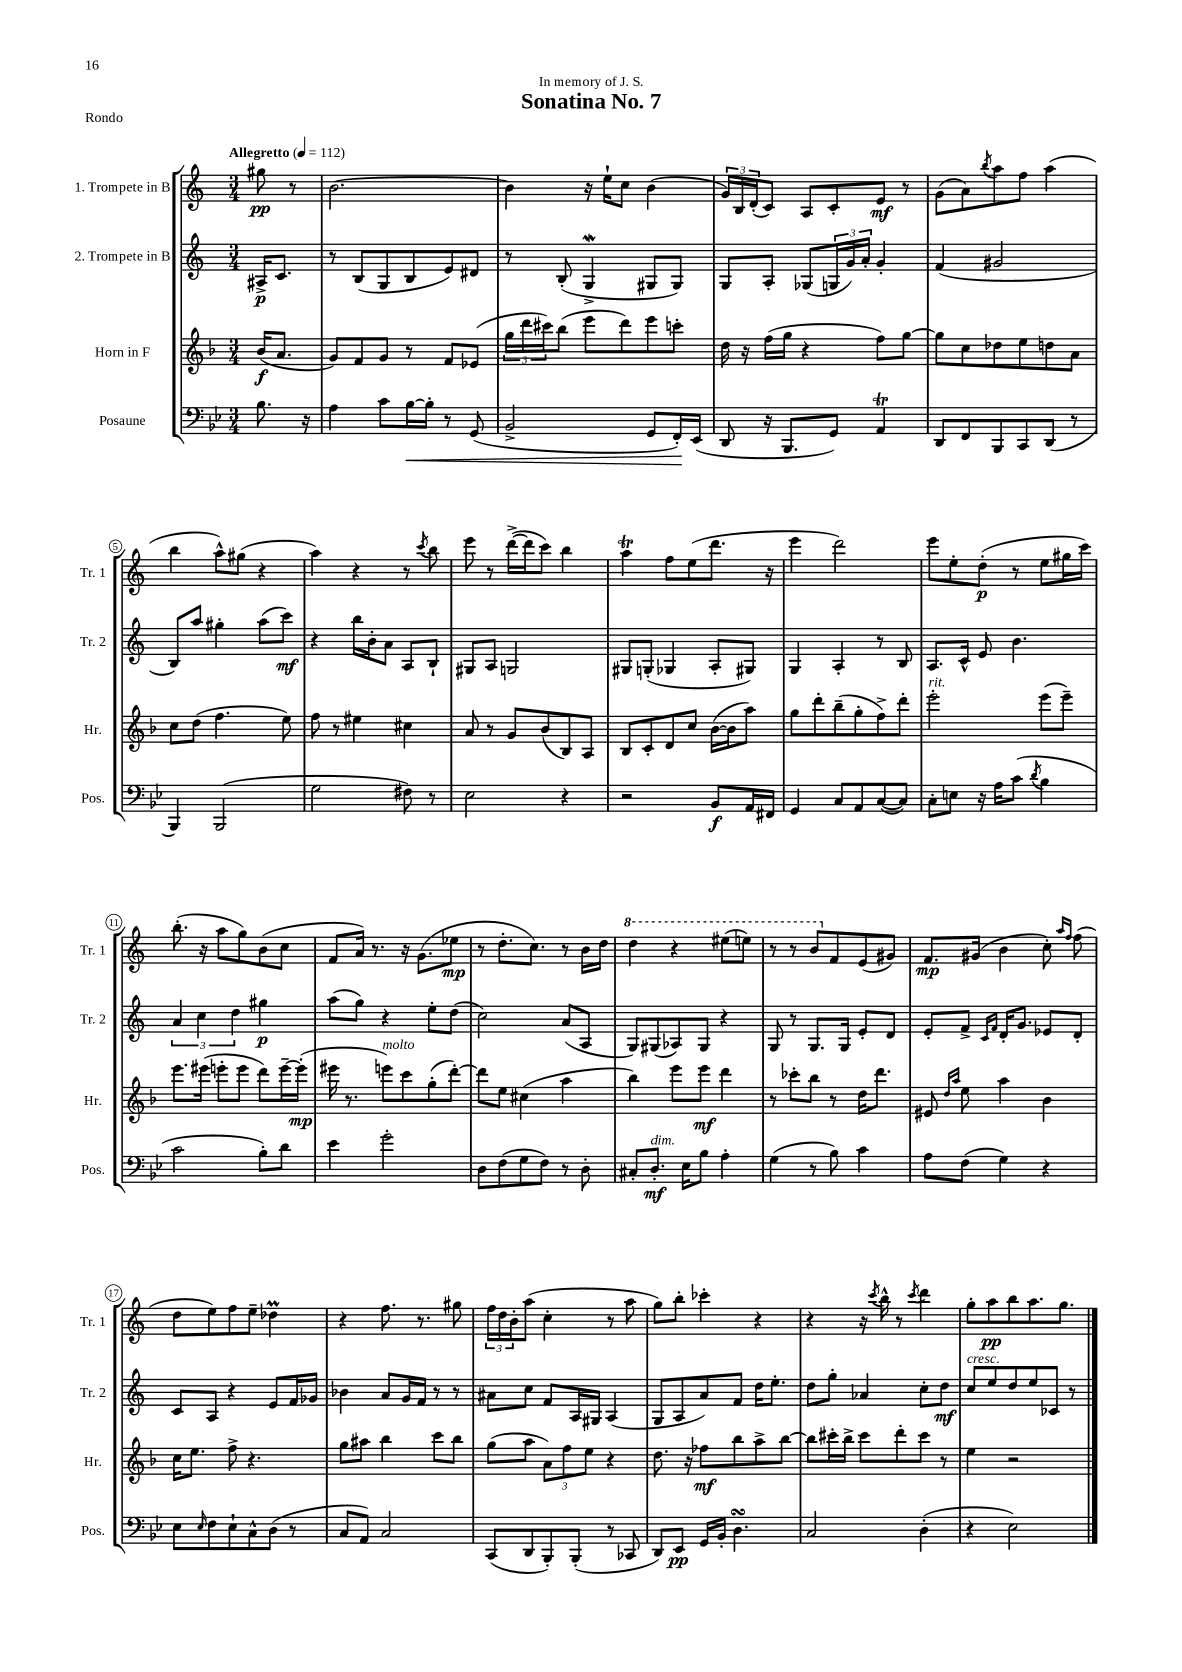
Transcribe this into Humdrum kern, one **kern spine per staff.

**kern	**kern	**kern	**kern
*staff4	*staff3	*staff2	*staff1
*clefF4	*clefG2	*clefG2	*clefG2
*k[b-e-]	*k[b-]	*k[]	*k[]
*M3/4	*M3/4	*M3/4	*M3/4
*MM112	*MM112	*MM112	*MM112
8.B-	(16b-	16A#^	8gg#
.	8.a	8.c	.
.	.	.	8r
16r	.	.	.
=	=	=	=
4A	8g)	8r	[2.b
.	8f	(8B	.
8c	8g	8G	.
[16B-	8r	8B	.
16B-']	.	.	.
8r	8f	8e)	.
(8GG	(8e-	8d#	.
=	=	=	=
2BB-^	24gg	8r	4b]
.	24ddd	.	.
.	24ccc#)	.	.
.	(8bb-	(8B'	.
.	8eee	4G^	16r
.	.	.	16ee`
.	8ddd)	.	8cc
8GG	8eee	8G#	(4b
16FF')	8ccc'	8G#)	.
(16EE-	.	.	.
=	=	=	=
8DD	16dd	8G	24g)
.	.	.	24B
.	16r	.	.
.	.	.	(24d'
16r	(16ff	8A'	8c)
8.BBB-	16gg	.	.
.	4r	(8G-	8A
8GG)	.	24G	8c'
.	.	24g)	.
.	.	24a'	.
4AA	8ff)	4g'	8e
.	[8gg	.	8r
=	=	=	=
8DD	8gg]	(4f	(8g
8FF	8cc	.	8a)
.	.	.	8qbb
8BBB-	8dd-	2g#	8aa
8CC	8ee	.	8ff
(8DD	8dd	.	(4aa
8r	8a	.	.
=	=	=	=
4BBB-)	8cc	8B)	4bb
.	(8dd	8aa	.
(2BBB-	4.ff	4gg#'	8aa^^)
.	.	.	(8gg#
.	.	(8aa	4r
.	8ee)	8ccc)	.
=	=	=	=
2G	8ff	4r	4aa)
.	8r	.	.
.	4ee#	16bb	4r
.	.	16b'	.
.	.	8a	.
8F#)	4cc#	8A	8r
.	.	.	8qccc
8r	.	8B`	8bb
=	=	=	=
2E-	8a	8G#	8eee
.	8r	8A	8r
.	8g	2G	([16ddd^
.	.	.	16ddd]
.	(8b-	.	8ccc)
4r	8B-)	.	4bb
.	8A	.	.
=	=	=	=
2r	8B-	8G#	4aa
.	8c'	(8G'	.
.	8d	4G-	8ff
.	8cc	.	(8ee
8BB-	([16b-	8A'	8.ddd
.	16b-]	.	.
16AA	8aa)	8G#)	.
16FF#	.	.	16r
=	=	=	=
4GG	8gg	4G	4eee
.	8ddd'	.	.
8C	(8bb-~	4A'	2ddd)
8AA	8gg'	.	.
([8C	8ff^)	8r	.
8C])	8ddd'	8B	.
=	=	=	=
8C'	2eee'	8.A	8eee
8E	.	.	8ee'
.	.	16c^^	.
16r	.	8e	(8dd'
16A	.	.	.
(8c	.	4.b	8r
8qd	.	.	.
4B-	(8eee	.	8ee
.	8eee~)	.	16gg#
.	.	.	16ccc)
=	=	=	=
2c	8.eee	6a	(8.bb'
.	.	6cc	.
.	(16eee#	.	16r
.	8eee'	.	8aa
.	.	6dd	.
.	8eee	.	8gg)
8B-')	8ddd)	4gg#	(8b
8d	[16eee~	.	8cc
.	(16eee']	.	.
=	=	=	=
4e-	16eee#	(8aa	8f
.	8.r	.	.
.	.	8gg)	16a)
.	.	.	8.r
2g'	8eee)	4r	.
.	8ccc	.	16r
.	.	.	(8.g
.	(8gg'	8ee'	.
.	[8ddd')	(8dd	8ee-
=	=	=	=
8D	8ddd]	2cc)	8r
(8F	8ee	.	8.dd'
8G	(4cc#	.	.
.	.	.	8.cc)
8F)	.	.	.
8r	4aa	(8a	8r
8D'	.	8A	16b
.	.	.	16dd
=	=	=	=
8C#'	4bb-)	8G)	4ddd
8.D'	.	(8G#	.
.	8eee	8A-)	4r
16E-	.	.	.
8B-	8eee	8G#	.
4A'	4ddd	4r	(8eee#
.	.	.	8eee)
=	=	=	=
(4G	8r	8G	8r
.	8ccc-'	8r	8r
8r	8bb-	8.G	8bb
8B-)	8r	.	8f
.	.	16G	.
4c	16dd	8e'	(8e
.	8.ddd	.	.
.	.	8d	8g#)
=	=	=	=
8A	8e#	8e'	8.f
.	16qqdd	.	.
.	16qqaa	.	.
(8F	8ee	8f^	.
.	.	.	(16g#
.	.	16qqc	.
.	.	16qqf	.
4G)	4aa	16d'	4b
.	.	8.g	.
4r	4b-	8e-	8cc')
.	.	.	16qqaa
.	.	.	16qqff
.	.	8d'	(8ff
=	=	=	=
8E-	16cc	8c	8dd
.	8.ee	.	.
16qqE-	.	.	.
8F	.	8A	8ee)
8E-`	8ff^	4r	8ff
8C^^	4.r	.	8ee~
(8D	.	8e	4dd-
8r	.	16f	.
.	.	16g-	.
=	=	=	=
8C	8gg	4b-	4r
8AA)	8aa#	.	.
2C	4bb-	8a	8.ff
.	.	16g	.
.	.	16f	8.r
.	8ccc	8r	.
.	8bb-	8r	8gg#
=	=	=	=
(8CC	(8gg	8a#	24ff
.	.	.	24dd
.	.	.	24b'
8DD	8aa	8cc	(8aa
8BBB-')	12a)	8f	4cc'
.	12ff	.	.
(8BBB-'	.	16A	.
.	12ee	.	.
.	.	16G#	.
8r	4r	(4A	8r
8CC-	.	.	8aa
=	=	=	=
8DD)	8.dd	8G	8gg)
8EE-	.	8A	8bb'
.	16r	.	.
16GG	8ff-	8a)	4ccc-'
16BB-'	.	.	.
4.D	8bb-	8f	.
.	8aa^	16dd	4r
.	.	8.ee'	.
.	[8bb-	.	.
=	=	=	=
2C	8bb-]	8dd	4r
.	16ccc#'	8gg'	.
.	16bb-^	.	.
.	8ccc#	4a-	16r
.	.	.	8qccc
.	.	.	16bb^^
.	8ddd'	.	8r
.	.	.	8qccc
(4D'	8ccc#	8cc'	4ddd
.	8r	8dd	.
=	=	=	=
4r	4ee	8cc	8gg'
.	.	8ee	8aa
2E-)	2r	8dd	8bb
.	.	8ee	8.aa
.	.	8c-	.
.	.	.	8.gg
.	.	8r	.
==	==	==	==
*-	*-	*-	*-
